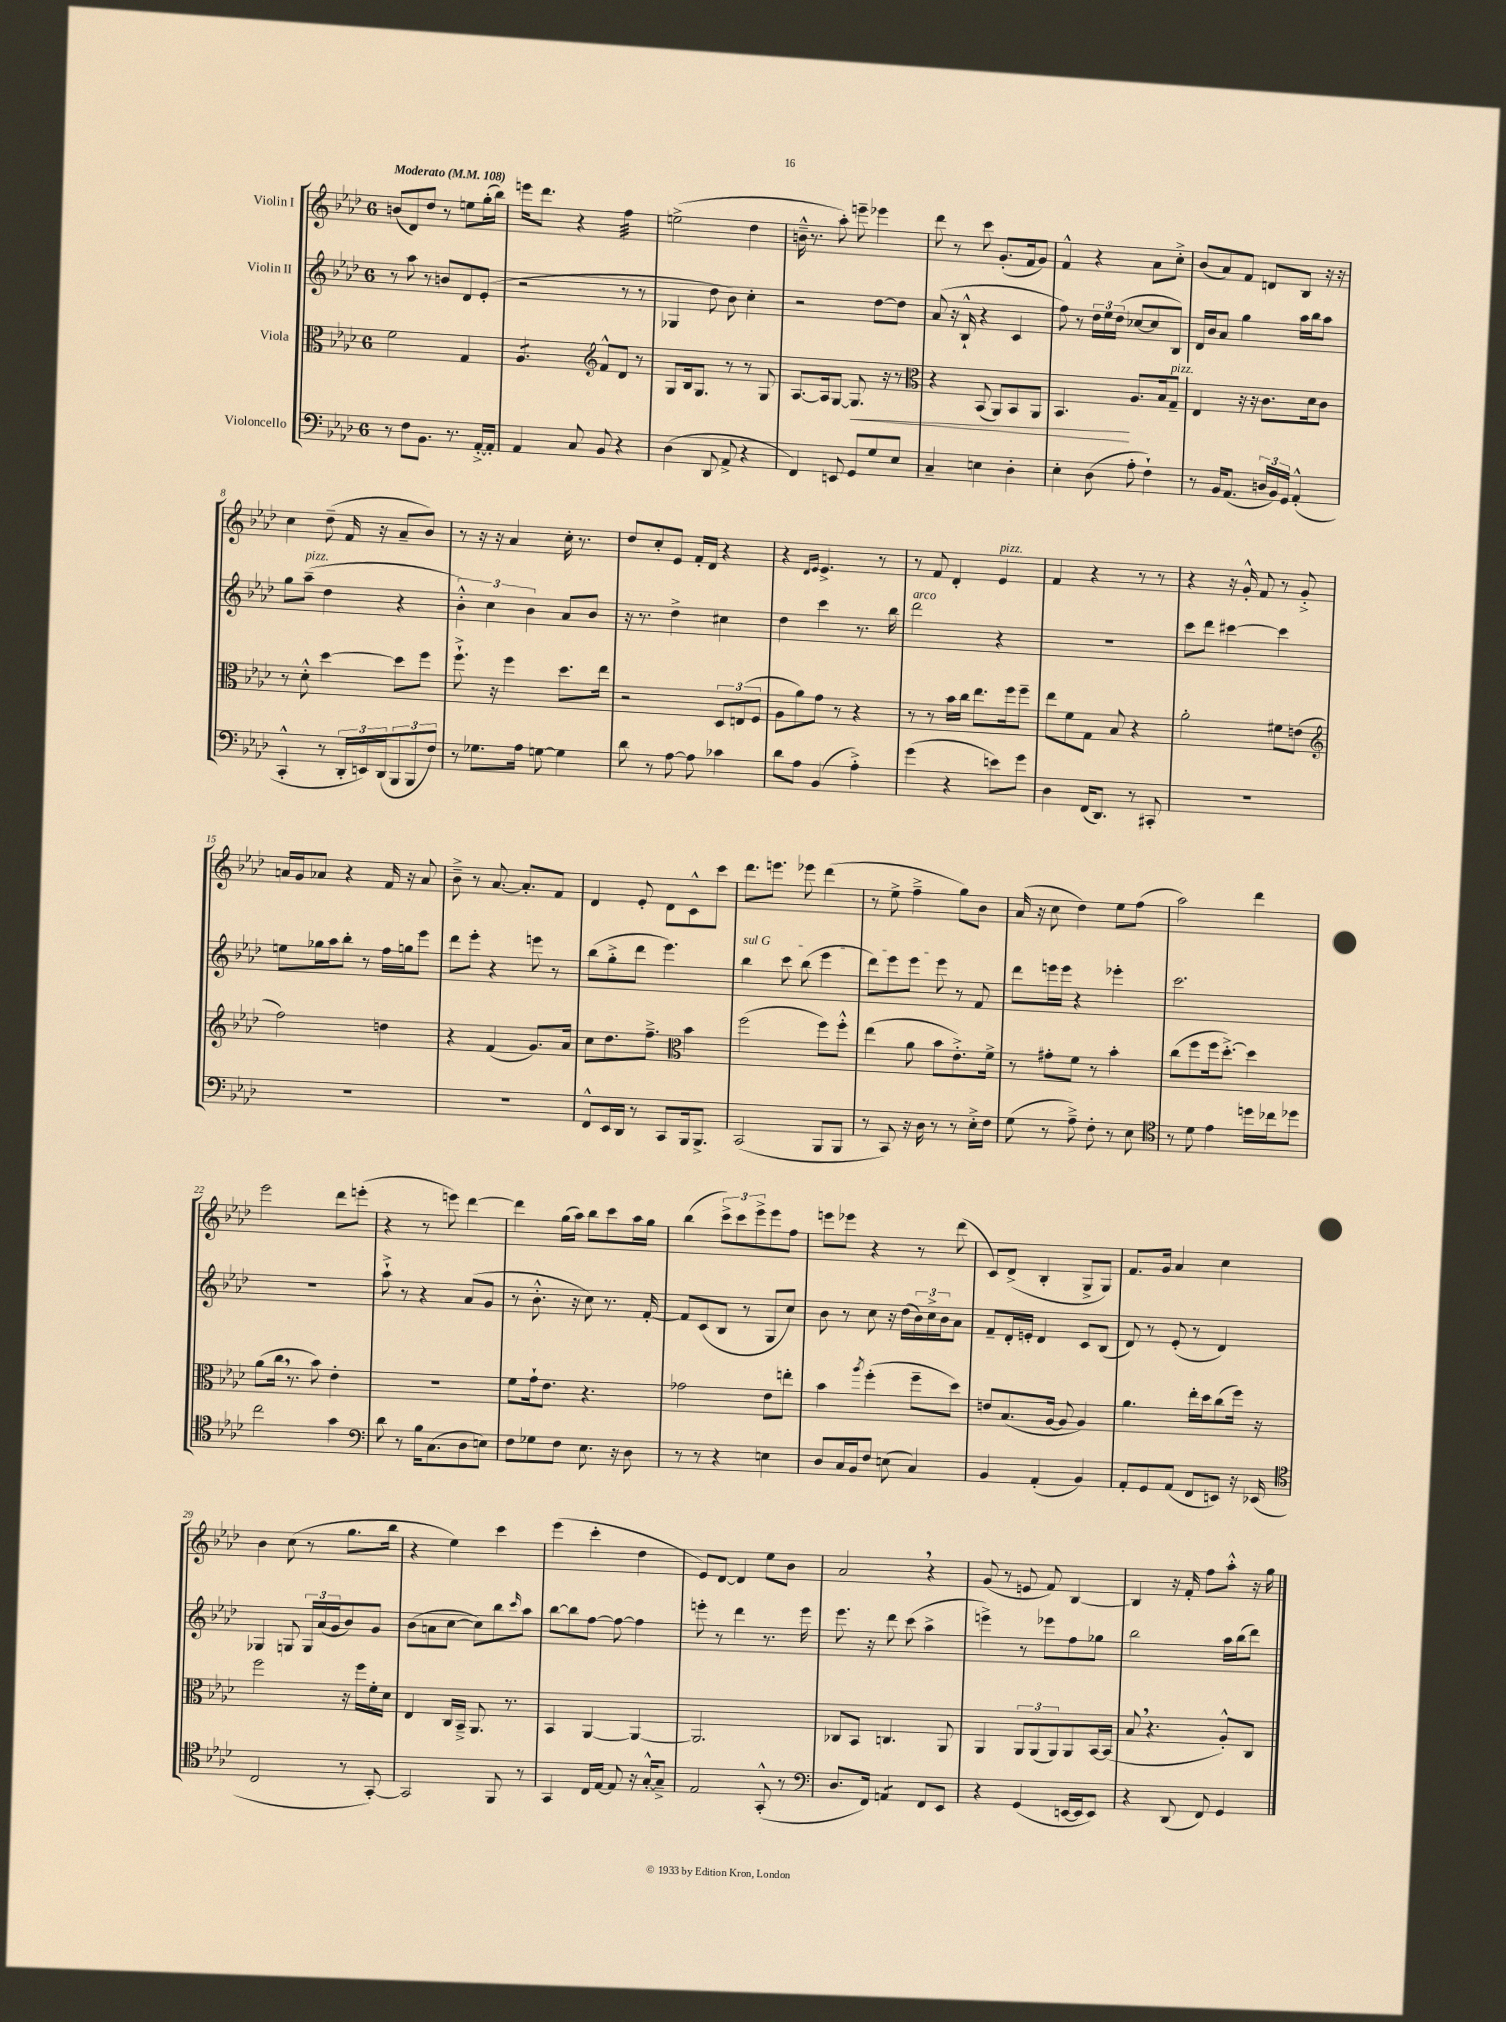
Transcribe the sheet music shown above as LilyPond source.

<<
\new StaffGroup <<
\new Staff = "s0" \with { instrumentName = "Violin I" } {
    \clef treble \key aes \major \once \override Staff.TimeSignature.style = #'single-digit \time 6/8 \tempo "Moderato" 4 = 108
    b'8( des'8) des''8 r8 e''8 g''16-.( bes''16) |
    e'''16 des'''8. r4 f''4:32 |
    e''2->( des''4 |
    b'16---^ r8. aes''8-.) e'''8-- ees'''4 |
    des'''8 r8 c'''8 g'8.-.( f'16 g'8) |
    f'4-^ r4 aes'8 c''8-.-> |
    bes'8( aes'8) f'8 d'8 bes8 r16 r16 |
    c''4 des''8--( f'16 r16 aes'8-- bes'8) |
    r8 r16 r16 aes'4 c''16-. r8. |
    des''8 c''8-. ees'8 f'16-. des'16 r4 |
    r4 \grace { des'16 ees'16 } ees'4.-> r8 |
    r8 f'8 des'4-. ees'4^\markup { \italic "pizz." } |
    f'4 r4 r8 r8 |
    r4 r16 g'16-.-^ f'8 r8 g'8-.-> |
    a'16 g'16 aes'8 r4 f'16 r16 aes'8 |
    bes'8---> r8 aes'8.~ aes'8.-. f'8 |
    des'4 ees'8-. des'8 c'8-^ c'''8 |
    des'''8. e'''8. ees'''8 des'''4( |
    r8 ees''8-> f''4---> g''8) bes'8 |
    aes'16( r16 c''8 des''4) ees''8 f''8( |
    aes''2) des'''4 |
    ees'''2 des'''8 e'''8-.( |
    r4 r8 e'''8) des'''4~ |
    des'''4 g''16( aes''16) bes''8 c'''8 aes''16 g''16 |
    bes''4( \tuplet 3/2 { c'''8->) c'''8 ees'''8-> } ees'''8 f''8 |
    e'''8 ees'''8 r4 r8 des'''8( |
    c'8) des'8->( bes4-. g8-> g8) |
    f'8. g'16 aes'4 c''4 |
    bes'4 c''8( r8 g''8. bes''16 |
    r4 ees''4) c'''4 |
    ees'''4( c'''4-. des''4 |
    ees'8) des'8~ des'4 ees''8 bes'8 |
    aes'2 \breathe r4 |
    g'8( r8 e'8 f'8) bes4~ |
    bes4 r16 f'16-. f''8 aes''8-.-^ r16 g''16 \bar "|." |
}
\new Staff = "s1" \with { instrumentName = "Violin II" } {
    \clef treble \key aes \major \once \override Staff.TimeSignature.style = #'single-digit \time 6/8
    r8 aes''8 r8 b'8 des'8 ees'8-.( |
    r2 r8 r8 |
    ges4 des''8 bes'8) c''4-. |
    r2 des''8~ des''8 |
    aes'8( r16 bes16-!-^ r4 c'4 |
    f''8) r8 \tuplet 3/2 { des''16 ees''16 des''16( } ces''8~ ces''8 bes8) |
    des'16 bes'16 aes'8 g''4 aes''16 bes''16 aes''8 |
    g''8 aes''8--^\markup { \italic "pizz." }( des''4 r4 |
    \tuplet 3/2 { bes'4-.-^) c''4 bes'4 } aes'8 bes'8 |
    r16 r8. des''4-> cis''4 |
    des''4 c'''4 r8. bes''16 |
    des'''2^\markup { \italic "arco" } r4 |
    R2. |
    c'''8 des'''8 cis'''4~ cis'''4 |
    e''8 ges''16 aes''16 bes''8-. r8 f''16 g''16 ees'''8 |
    des'''8 ees'''8-. r4 e'''8 r8 |
    bes''8( g''8-.-> des'''8 ees'''4.) |
    \once \override TextSpanner.bound-details.left.text = \markup { \italic "sul G" } bes''4\startTextSpan c'''8 bes''8( ees'''4 |
    des'''8) ees'''8 ees'''8 ees'''8\stopTextSpan r8 f'8 |
    des'''8 e'''16 e'''16 r4 ees'''4-. |
    c'''2. |
    R2. |
    aes''8-!-> r8 r4 aes'8( g'8 |
    r8 bes'8.-.-^ r16 c''8) r8. f'16~-. |
    f'8 c'8( bes8 r8 g8 c''8) |
    bes'8 r8 c''8 r16 des''16( \tuplet 3/2 { bes'16) c''16-> bes'16 } aes'8 |
    f'8-- des'16-. e'16-. des'4 c'8 bes8( |
    des'8) r8 ees'8-.( r8 des'4) |
    ges4 g8 \tuplet 3/2 { g16 aes'16( g'16 } bes'8) g'8 |
    bes'8( a'8 c''8~ c''8) bes''8 \grace { c'''16 } aes''8 |
    bes''8~ bes''8 f''8~ f''8~ f''4 |
    e'''8-. r8 des'''4 r8. e'''16 |
    ees'''8. r16 des'''8 c'''8( aes''4-> |
    e'''4->) r8 ees'''8 f''8 ges''8 |
    bes''2 aes''16 bes''16( des'''8) \bar "|." |
}
\new Staff = "s2" \with { instrumentName = "Viola" } {
    \clef alto \key aes \major \once \override Staff.TimeSignature.style = #'single-digit \time 6/8
    f'2 g4 |
    aes4.:8 \clef treble f'8-^ des'8 r8 |
    g8 bes16 g8. r8 r8 g8 |
    aes8.~ aes16 g8~ g8.\< r16 r8 |
    \clef alto r4 bes,8( aes,8) bes,8 aes,8 |
    bes,4.\! aes8. bes16 g8--^\markup { \italic "pizz." } |
    ees4 r16 r16 c'8. des'16 c'8 |
    r8 des'8-.-^ des''4~ des''8 f''8 |
    f''8.-!-> r16 f''4 des''8. ees''16 |
    r2 \tuplet 3/2 { des8 e8( f8 } |
    aes8 aes'8) g'8 r8 r4 |
    r8 r8 bes'16 c''16 ees''8. f''16 f''8-- |
    ees''8 f'8 g8 bes8 r4 |
    aes'2-. fis'8 e'8( |
    \clef treble f''2) d''4 |
    r4 f'4( g'8.) aes'16 |
    c''8 des''8. f''8.---> \clef alto bes'4 |
    f''2( f''8) f''8-.-^ |
    ees''4( aes'8 bes'8 ees'8.-.->) f'16-> |
    r8 gis'8-. f'8 r8 bes'4-. |
    c''8( f''8 f''16 des''8.~-.->) des''4 |
    aes'8( c''16 \breathe r8. bes'8) ees'4-. |
    R2. |
    f'8 g'16-! ees'8. r4. |
    ges'2 ees'8 e''8-. |
    bes'4 \acciaccatura { aes''8 } f''4-.( f''8-- des''8) |
    e'8 bes8.( aes16~ aes8 aes4) |
    aes'4. ees''16-. des''16 c''8( f''16) r16 |
    f''2 r16 f''16 f'16-. des'16 |
    ees4 c16 bes,16---> aes,8. r8. |
    bes,4 aes,4~ aes,4~ |
    aes,2. |
    ces8 bes,8 c4. aes,8 |
    aes,4 \tuplet 3/2 { aes,8 aes,8( aes,8) } aes,8 bes,16~ bes,16( |
    bes8 \breathe r4. aes8-.-^) c8 \bar "|." |
}
\new Staff = "s3" \with { instrumentName = "Violoncello" } {
    \clef bass \key aes \major \once \override Staff.TimeSignature.style = #'single-digit \time 6/8
    r8 f8 bes,8. r8. aes,16~-.-> aes,16-. |
    aes,4 c8 bes,8 r4 |
    des4( des,8 aes,8-> r4 |
    f,4) e,8 g,8 g8 ees8 |
    c4-- e4 des4-. |
    ees4-. des8( aes8-. f4-!) |
    r8 bes,16 aes,8.( \tuplet 3/2 { d16 bes,16) g,16 } aes,4-.-^( |
    c,4-.-^ r8 \tuplet 3/2 { des,16-. e,16) des,16( } \tuplet 3/2 { bes,,8 bes,,8 f8) } |
    r8 ges8. aes16 g8~ g4 |
    des'8 r8 aes8~ aes8 ces'4 |
    des'8 aes8 bes,4( aes4-.->) |
    g'4( r4 e'8) g'8 |
    des4 f,16( des,8.) r8 cis,8-. |
    R2. |
    R2. |
    R2. |
    f,8-^ ees,16 des,16 r8 c,8 bes,,16 bes,,8.-> |
    c,2( bes,,8 bes,,8 |
    r8 c,8) r16 des16 r8 r8 ees16-.-> f16 |
    g8( r8 aes8--->) f8-. r8 ees8 |
    \clef tenor r8 des'8 ees'4 d''16 ces''16 des''8 |
    c''2 g'4 |
    \clef bass des'8 r8 bes16 c8.( des8 e8) |
    f8 ges8 f8 ees8. r16 des8 |
    r8 r8 r4 e4 |
    des8 c16 bes,16 f8 e8( c4) |
    bes,4 aes,4-.( bes,4) |
    aes,8-. g,8 aes,8( f,8 e,8) r16 ees,16( |
    \clef tenor c2 r8 g,8~-.) |
    g,2 f,8 r8 |
    g,4 c16 ees16~ ees8 r16 g16~-.-^ g8---> |
    ees2 g,8-.-^( r8 |
    \clef bass des8. f,16) a,4:8 f,8 ees,8 |
    r4 g,4( e,16~ e,16 e,8) |
    r4 des,8( f,8) g,4 \bar "|." |
}
>>
>>
